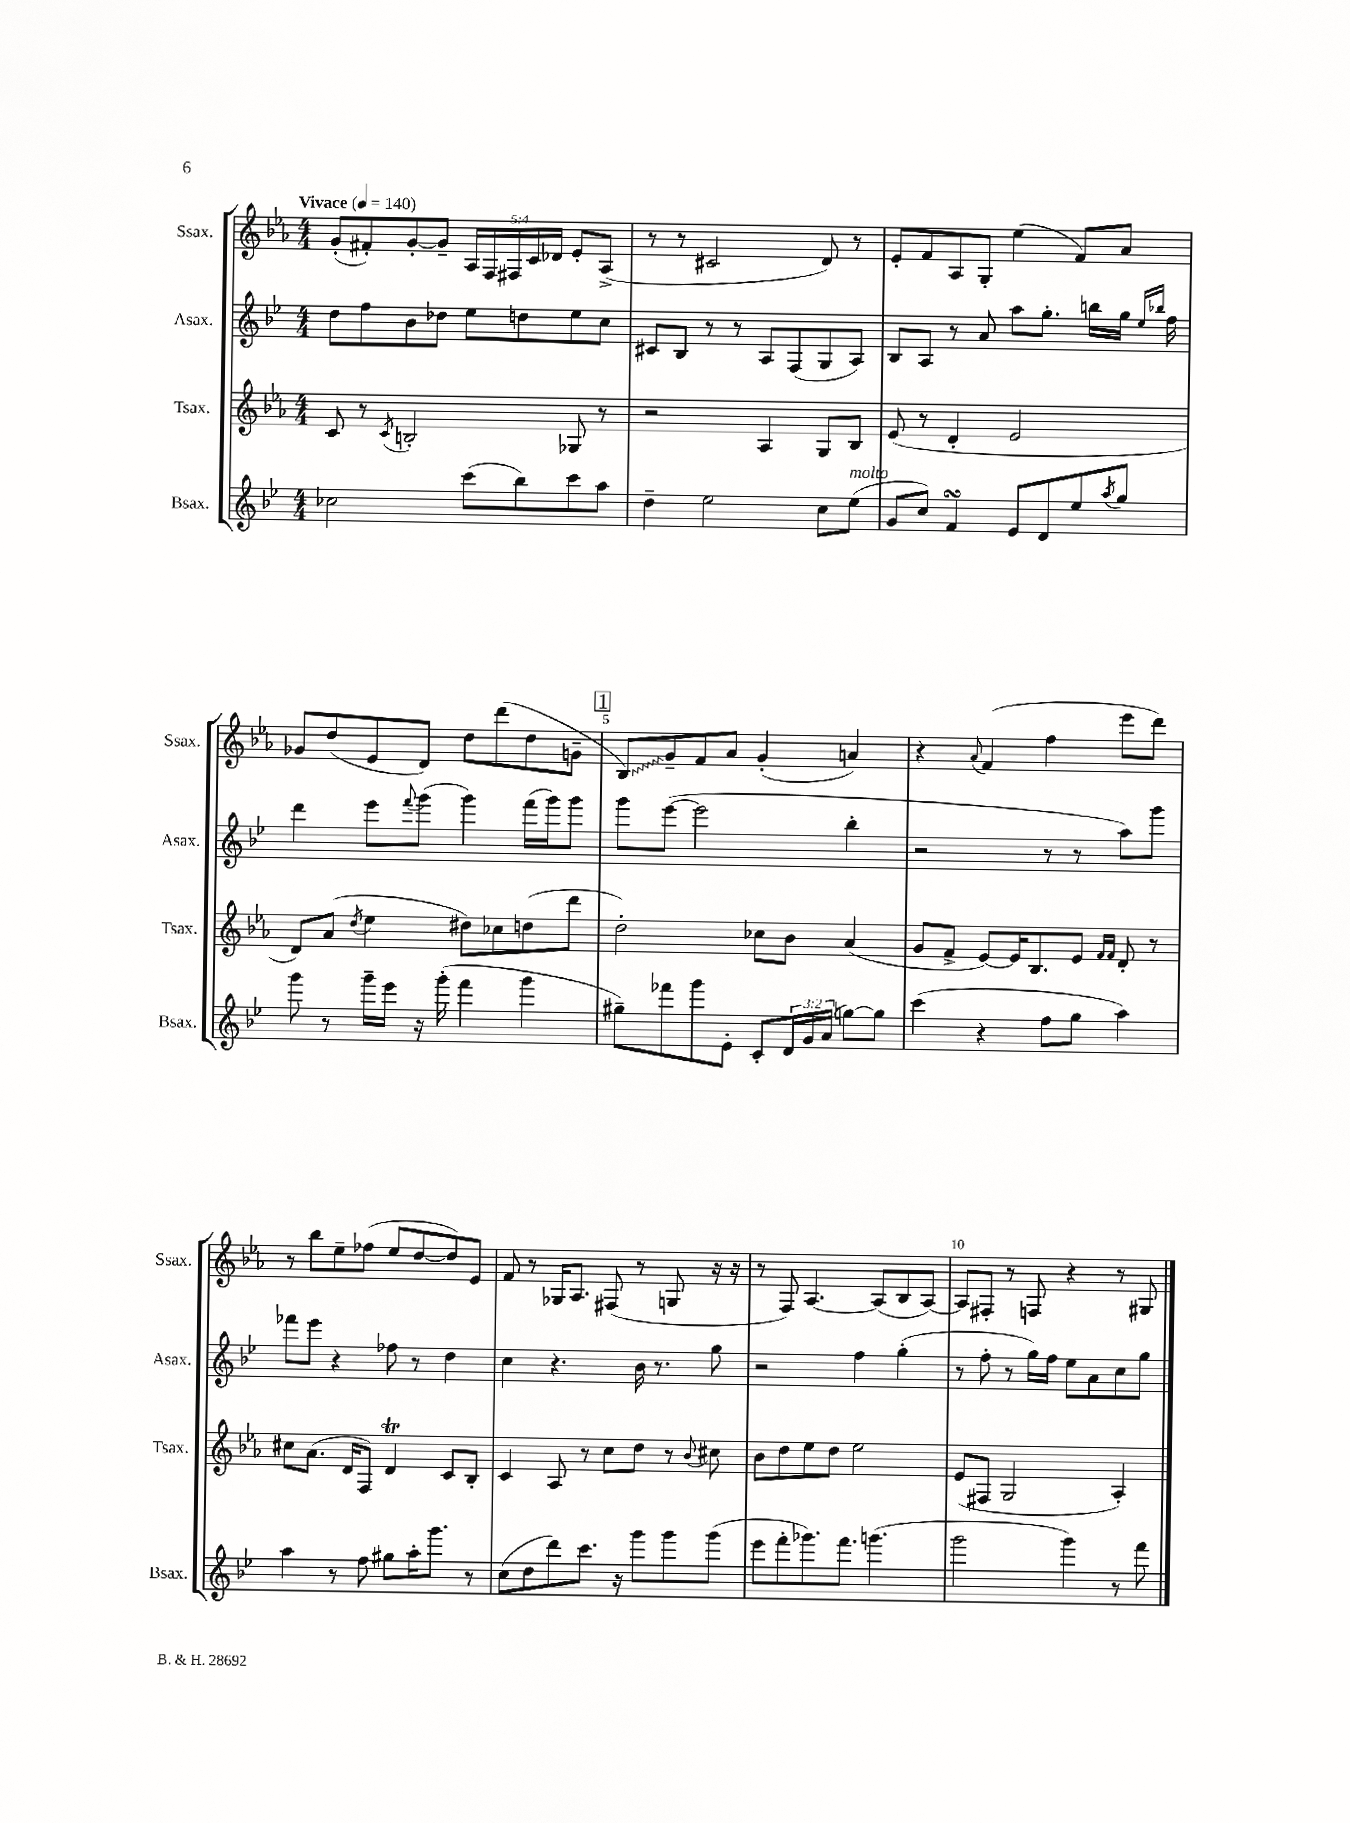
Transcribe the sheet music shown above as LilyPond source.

<<
\new StaffGroup <<
\new Staff = "s0" \with { instrumentName = "Ssax." shortInstrumentName = "Ssax." } {
    \clef treble \key ees \major \numericTimeSignature \time 4/4 \override Staff.TupletNumber.text = #tuplet-number::calc-fraction-text \tempo "Vivace" 4 = 140
    g'8-.( fis'8-.) g'8~-. g'8-- \tuplet 5/4 { aes16 f16 fis16 c'16 des'16 } ees'8-. aes8->( |
    r8 r8 cis'2 d'8) r8 |
    ees'8-. f'8 aes8 g8-. ees''4( f'8) aes'8 |
    ges'8 d''8( ees'8 d'8) d''8 d'''8( d''8 g'8-- |
    \mark \markup { \box "1" } \once \override Glissando.style = #'zigzag bes8\glissando) g'8-- f'8 aes'8 g'4-.( a'4) |
    r4 \appoggiatura { aes'8 } f'4( f''4 ees'''8 d'''8) |
    r8 bes''8 ees''8-- fes''8( ees''8 d''8~ d''8) ees'8 |
    f'8 r8 ges16 aes8. fis8( r8 g8 r16 r16 |
    r8 f8) aes4.~ aes8( bes8 aes8~) |
    aes8 fis8-. r8 f8 r4 r8 gis8 \bar "|." |
}
\new Staff = "s1" \with { instrumentName = "Asax." shortInstrumentName = "Asax." } {
    \clef treble \key bes \major \numericTimeSignature \time 4/4
    d''8 f''8 bes'8 des''8 ees''8 d''8 ees''8 c''8 |
    cis'8 bes8 r8 r8 a8 f8( g8 a8) |
    bes8 a8 r8 a'8 a''8 g''8.-. b''16 g''16 \grace { ees''16 bes''16 } f''16 |
    d'''4 ees'''8 \appoggiatura { f'''8 } g'''8( g'''4) f'''16( g'''16) g'''8 |
    \mark \markup { \box "1" } g'''8 ees'''8~( ees'''2 bes''4-. |
    r2 r8 r8 a''8) g'''8 |
    fes'''8 ees'''8 r4 fes''8 r8 d''4 |
    c''4 r4. bes'16 r8. g''8 |
    r2 f''4 g''4-.( |
    r8 f''8-. r8 g''16) f''16 ees''8 a'8 c''8 g''8 \bar "|." |
}
\new Staff = "s2" \with { instrumentName = "Tsax." shortInstrumentName = "Tsax." } {
    \clef treble \key ees \major \numericTimeSignature \time 4/4
    c'8 r8 \acciaccatura { c'8 } b2-. ges8 r8 |
    r2 aes4 g8 bes8 |
    ees'8( r8 d'4-. ees'2 |
    d'8) aes'8( \acciaccatura { d''8 } ees''4 dis''8) ces''8 d''8( d'''8 |
    \mark \markup { \box "1" } d''2-.) ces''8 bes'8 aes'4( |
    g'8 f'8-> ees'8~) ees'16 bes8. ees'8 \grace { f'16 f'16 } d'8-. r8 |
    cis''8 aes'8.( d'16 f8) d'4\trill c'8 bes8-. |
    c'4 aes8 r8 c''8 d''8 r8 \appoggiatura { bes'8 } cis''8 |
    bes'8 d''8 ees''8 d''8 ees''2 |
    ees'8( fis8 g2 aes4-.) \bar "|." |
}
\new Staff = "s3" \with { instrumentName = "Bsax." shortInstrumentName = "Bsax." } {
    \clef treble \key bes \major \numericTimeSignature \time 4/4 \override Staff.TupletNumber.text = #tuplet-number::calc-fraction-text
    ces''2 c'''8( bes''8) c'''8 a''8 |
    d''4-- ees''2 c''8 ees''8^\markup { \italic "molto" }( |
    g'8 c''8) f'4\turn ees'8 d'8 ees''8 \acciaccatura { a''8 } g''8 |
    g'''8 r8 g'''16-- ees'''16 r16 g'''16-.( f'''4 g'''4 |
    \mark \markup { \box "1" } gis''8--) fes'''8 g'''8 ees'8-. c'8-. \tuplet 3/2 { d'16 g'16 a'16( } g''8~) g''8 |
    c'''4( r4 f''8 g''8 a''4) |
    a''4 r8 f''8 gis''8 a''16-. g'''8. r8 |
    c''8( d''8 d'''8) c'''8. r16 g'''8 g'''8 g'''8( |
    ees'''8 f'''8-. ges'''8.) f'''8. g'''4.( |
    g'''2 g'''4) r8 f'''8 \bar "|." |
}
>>
>>
\layout { \context { \Score \override BarNumber.break-visibility = ##(#f #t #t) barNumberVisibility = #(every-nth-bar-number-visible 5) } }
